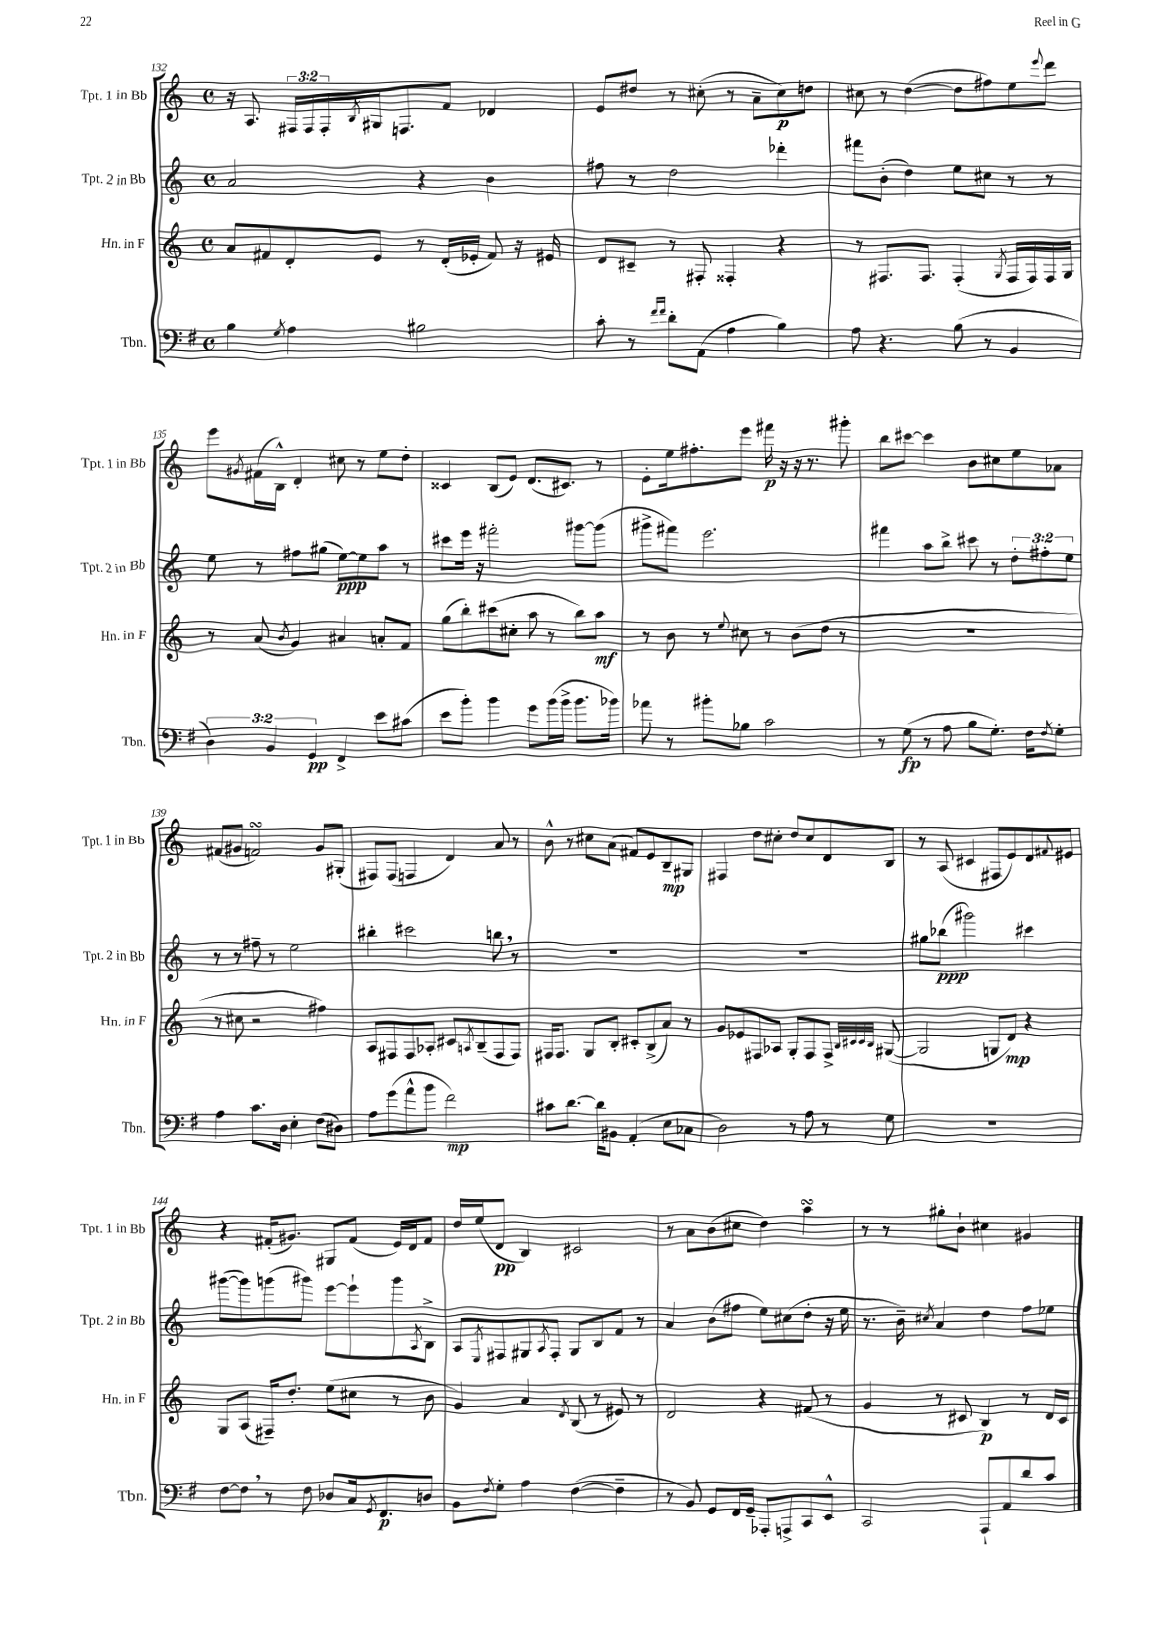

**kern	**kern	**kern	**kern
*staff4	*staff3	*staff2	*staff1
*clefF4	*clefG2	*clefG2	*clefG2
*k[f#]	*k[]	*k[]	*k[]
*M4/4	*M4/4	*M4/4	*M4/4
*met(c)	*met(c)	*met(c)	*met(c)
4B	8a	2a	16r
.	.	.	8.A
.	8f#	.	.
8qG	.	.	.
4A	8d'	.	24F#
.	.	.	24F#
.	.	.	24F#'
.	.	.	8qB
.	8e	.	16G#
.	.	.	8.F
2B#	8r	4r	.
.	(16d'	.	8f
.	16e-'	.	.
.	8f#)	4b	4d-
.	16r	.	.
.	16e#	.	.
=	=	=	=
8c'	8d	8ff#	8e
8r	8c#~	8r	8dd#
16qqf#	.	.	.
16qqf#	.	.	.
8d'	8r	2dd	8r
(8AA	8F#'	.	(8cc#'
4A	4F##'	.	8r
.	.	.	8a~
4B)	4r	4ddd-'	8cc#)
.	.	.	8dd
=	=	=	=
8A	8r	8fff#	8cc#
4.r	8.F#	(8b'	8r
.	.	4dd)	([4dd
.	8.F#	.	.
(8B	(4F#'	8ee	8dd]
8r	.	8cc#	8ff#)
.	8qG	.	.
4BB	16F#	8r	8ee
.	16F#)	.	.
.	.	.	8qqeee
.	16F#	8r	8ddd
.	16G	.	.
=	=	=	=
6D)	8r	8ee	8eee
.	.	.	8qg#
.	(8a	8r	(16f#
6BB	.	.	.
.	.	.	16B^^)
.	8qb	.	.
.	4g)	8ff#	4d'
6GG	.	.	.
.	.	(8gg#	.
4FF#^	4a#	[8ee)	8cc#
.	.	8ee]	8r
8e	8a'	8aa	8ee
(8c#	8f	8r	8dd'
=	=	=	=
8e	(8gg	8ccc#	4c##
8b')	8bb')	16eee	.
.	.	16r	.
4b	(8ccc#	2fff#'	(8B
.	8cc#'	.	8e)
8g	8aa	.	(8.d
(16b	8r	.	.
16b^	.	.	8.c#)
8.b	8bb)	[8ggg#	.
.	8aa	(8ggg#]	8r
16b-)	.	.	.
=	=	=	=
8a-	8r	8ggg#^	8e'
8r	8b	8fff#)	16ee
.	.	.	8.ff#'
8b#'	8r	2.eee	.
.	8qqee	.	.
8B-	8cc#	.	8eee
2c	8r	.	16fff#
.	.	.	16r
.	(8b	.	16r
.	.	.	8.r
.	8dd	.	.
.	8r	.	8ggg#'
=	=	=	=
8r	1r	4fff#	8bb
(8G	.	.	[8ccc#
8r	.	8aa	4ccc#]
8A	.	8bb^	.
8B	.	8ccc#	8b
8.G')	.	8r	8cc#
.	.	12dd'	8ee
16F#	.	.	.
.	.	12ff#'	.
8qF#	.	.	.
8G'	.	.	8a-
.	.	12ee	.
=	=	=	=
4A	8r	8r	(8f#
.	8cc#	8r	8g#
8.c	2r	8ff#~	2f)
.	.	8r	.
16D	.	.	.
4E'	.	2ee	.
(8F#	4ff#)	.	8g#
8D#)	.	.	(8G#'
=	=	=	=
8A	8A	4bb#'	8F#)
(8g	8F#	.	(8F#
8a^^	8F#	2ccc#	4F
8b	8A-'	.	.
2f#)	8c#	.	4d)
.	8qA	.	.
.	(8B~	.	.
.	8F#	8bb	8a
.	8F#)	8r	8r
=	=	=	=
8c#	16F#	1r	8b^^
.	8.F#	.	.
[8.d	.	.	8r
.	8G	.	8cc#
16d]	.	.	.
8BB#	8B'	.	(8a
(4AA'	8c#'	.	8f#)
.	(8B^	.	8e
8E	8a)	.	8B~
8C-	8r	.	8G#
=	=	=	=
2D)	8g	1r	4F#
.	8e-	.	.
.	8F#	.	8dd
.	8A-	.	8cc#'
8r	8G'	.	8dd
8A	8F#	.	8cc#
8r	8F#^	.	8d
.	32qqB	.	.
.	32qqc#	.	.
.	32qqc#	.	.
.	32qqB	.	.
8G	([8G#	.	8B
=	=	=	=
1r	2G#]	8gg#	8r
.	.	(8bb-	(8A
.	.	2ggg#)	4c#
.	8G	.	8F#
.	8d)	.	8e)
.	4r	4ccc#	8d
.	.	.	8qqf#
.	.	.	8e#
=	=	=	=
[8F#	8G	([8ggg#	4r
8F#]	(8A	8ggg#])	.
8r	16F#~)	(8ggg	(16f#'
.	8.dd'	.	8.g#)
8F#	.	8ggg#)	.
8D-	(8ee	[8eee	8G#
16C	8cc#	8eee`]	(8f#
8qGG	.	.	.
8.FF#	.	.	.
.	8r	8ggg#	16e)
.	.	.	16d
.	.	8qA	.
8D	8b	8B^	8f#
=	=	=	=
8BB	4g)	8A	16dd
.	.	.	(16ee
8qF#	.	8qE	.
8G'	.	8F#	8d
4A	4a	8G#	4B)
.	.	8qA	.
.	.	8F#'	.
.	8qd	.	.
([4F#	(8B	8G#	2c#
.	8r	8B	.
4F#~]	8e#)	8f	.
.	8r	8r	.
=	=	=	=
8r	2d	4a	8r
8BB)	.	.	8a
8GG	.	(8b	(8b
16FF#	.	8ff#	8cc#
16GG~	.	.	.
8AAA-'	4r	8ee)	4dd)
8AAA^	.	(8cc#	.
8CC	(8f#	8dd'	4aa
8EE^^	8r	16r	.
.	.	16ee	.
=	=	=	=
2CC	4g	8.r	8r
.	.	.	8r
.	.	16b~)	.
.	.	8qcc#	.
.	8r	4a	8gg#'
.	8c#	.	8b`
8AAA`	4B)	4dd	4cc#
8AA	.	.	.
8d	8r	8ff	4g#
8c	16d	8ee-	.
.	16c#	.	.
==	==	==	==
*-	*-	*-	*-
